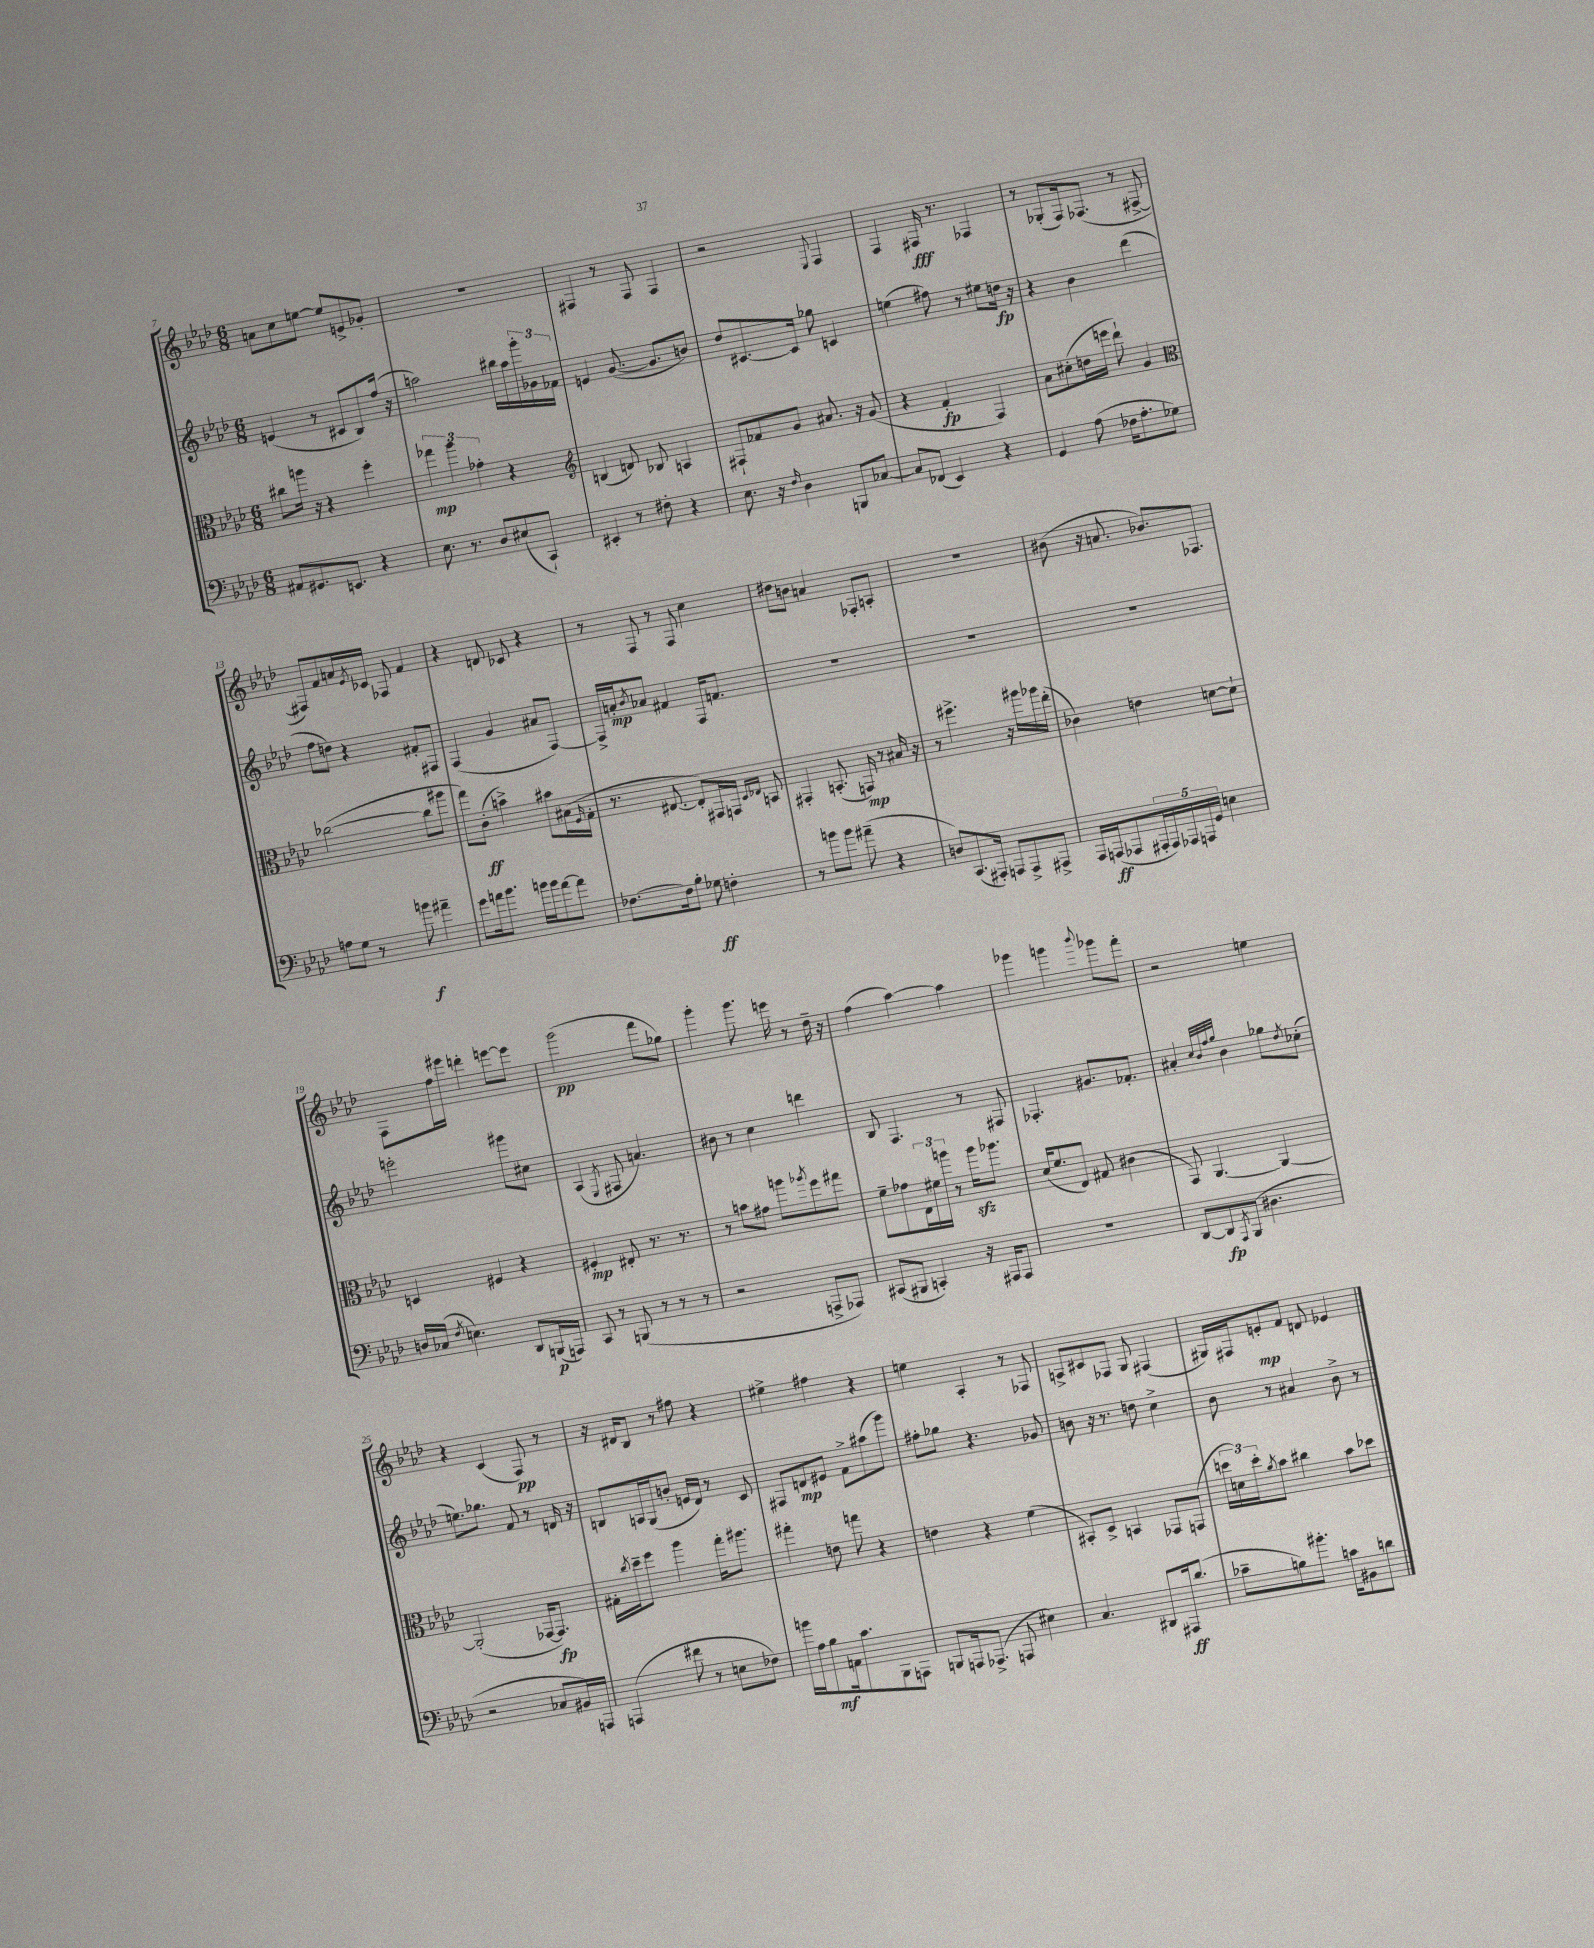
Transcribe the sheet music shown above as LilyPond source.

<<
\new StaffGroup <<
\new Staff = "s0" {
    \clef treble \key aes \major \numericTimeSignature \time 6/8
    a'8 c''8 e''8~ e''8 e'8-> ges'8-. |
    R2. |
    fis4 r8 fis8 fis4 |
    r2 \appoggiatura { ees8 } f4 |
    f4 fis16\fff r8. fes4 |
    r8 ges8-.( f16) fes8.( r8 fis8~-> |
    fis8) f'8 a'16 \acciaccatura { ees'8 } ces'16 fes8 f'4 |
    r4 d'8 ces'8 r4 |
    r8 f8 r8 f8 c''4 |
    dis''8 b'8 a'4 fes8-. a8-. |
    R2. |
    bis'8( r16 a'8. bes'8.) fes8. |
    f8 f''16 eis'''16 d'''4-. e'''8~ e'''8 |
    g'''2\pp( f'''8 ges''8) |
    g'''4-. g'''8. e'''16 r8 des''16-- r16 |
    f''4( aes''4~) aes''4 |
    ges'''4 g'''4 \appoggiatura { bes'''8 } ges'''8 f'''8-. |
    r2 e''4 |
    r4 c'4( f8\pp) r8 |
    r16 dis'16 bes8 r8 fis''8 r4 |
    eis''4-> fis''4 r4 |
    e''4 aes4-. r8 fes8 |
    a8-> cis'8 fes8 g8 fis4( |
    gis16) fis16 e'8-.\mp f'8 d'8 ees'4 \bar "|." |
}
\new Staff = "s1" {
    \clef treble \key aes \major \numericTimeSignature \time 6/8
    e'4( r8 cis'8 bes8) f''16( r16 |
    a''2) bis''16 a''16 \tuplet 3/2 { g'''16-. ges'16 fes'16 } |
    e'4 g'8.~( g'8. b'8) |
    des''8 cis'8.~ cis'16 ges''8 c'4 |
    e''4( fis''8) r8 eis''8 d''16\fp r16 |
    r4 bes'4 des'''4( |
    f''8 d''8) r4 fis'8-. fis8 |
    f4( g'4 ais'8 f8~) |
    f16-> a'16-.\mp \acciaccatura { bes'8 } aes'8 fis'4 f16 f'8. |
    R2. |
    R2. |
    R2. |
    e'''2-. gis'''8 cis''8 |
    aes4( \acciaccatura { ees8 } fis8 a'4.) |
    bis'8 r8 c''4 d'''4 |
    bes8 f4. r8 fis8 |
    fes4.-. gis'8. fes'8.-. |
    ais'4-. \grace { c''32 bes'32 f''32 g''32 } bes'4 ges''8 \acciaccatura { des''8 } ces''8-.( |
    e''8.) ges''8. f'8 r8 d'16 r16 |
    b8 a16 g16( b'8-. e'16 des'16) r8 c'8 |
    fis8 d'8\mp eis'8 f'8-> ais''8( g'''8) |
    fis''8-. ges''8 r4. ges'8 |
    b'8 r16 r8. d''8 c''4-> |
    bes'8 r8 ais'4 bes'8-> r8 \bar "|." |
}
\new Staff = "s2" {
    \clef alto \key aes \major \numericTimeSignature \time 6/8
    cis''8 a''16 r16 r4 f''4-. |
    \tuplet 3/2 { ges''4\mp aes''4 ges'4-. } r4 |
    \clef treble b4( d'8) bes8 a4 |
    fis8-! fes'8 g'8 ais'8. r16 g'8( |
    r4 f'4-.\fp f4) |
    aes'8 cis''8-.( d''16 e'''16 des'''8-!) g'4 |
    \clef alto ces''2~( ces''8 ais''8 |
    g''8) c'8-.\ff( b'4->) bis'8 bis16( \grace { f16 } g16-. |
    r8. eis8.~ eis8-.) gis,16 g,16 \grace { des16 ees16 } b,8 |
    gis,4-. b,8.-.( g,16\mp) r8 bis16 r16 |
    r8 fis''4.-> r16 ais''16 aes''16 ees''16-.( |
    ces'4) e'4 d'8~ d'8-! |
    d4 fis4 r4 |
    fis4-.\mp eis8-. r8. r8. |
    r8 b'8 gis'8 a''8 \acciaccatura { aes''8 } f''8 gis''8 |
    f'8-- ges'8 \tuplet 3/2 { ees16 fis'16 a''16 } r8 a''16\sfz aes''8. |
    des'16( f'8. ees8) gis8 cis'4( |
    g,8) aes,4.~ aes,4~ |
    aes,2-.( ges,16~ ges,8.\fp) |
    gis16-. \acciaccatura { c''8 } des''16-- f''8 aes''4 g''16-. ais''8. |
    gis''4-. e'8 g''8 r4 |
    e'4 r4 f'4( |
    bis,8-.) des8-> b,4 ges,8 g,8( |
    \tuplet 3/2 { d''16 d'16) d''16-. } \acciaccatura { aes'8 } bes'8 cis''4 bes'8 des''8 \bar "|." |
}
\new Staff = "s3" {
    \clef bass \key aes \major \numericTimeSignature \time 6/8
    ais,8 gis,8. e,8. r4 |
    ees8. r8. des8 eis8( c,8-!) |
    eis,4-. r8 fis8-. r4 |
    ees8. r16 \grace { f16 } des4 b,,8 ces8~ |
    ces8 fes,8( ees,4) r4 |
    g,4 aes8( fes16 aes8.-. ges8) |
    a8 g8 r8 b'8\f ais'4-- |
    g'8 a'16 bes'8. b'16 b'16 a'8~ a'8 |
    fes8.~ fes16 bes8-. ges8\ff f4-. |
    r8 b'8 b'8 ais'8--( r4 |
    d8) c,8.( ais,,16-.) a,,8 a,,8-> ais,,8-> |
    aes,,16 a,,16\ff( aes,,8 \tuplet 5/4 { ais,,16-. ais,,16) aes,,16 a,,16 g,16 } e4 |
    d16 ces16( \acciaccatura { f8 } e4.) des,8 b,,16\p( a,,16) |
    c,8 r8 b,,8( r8 r8 r8 |
    r2 a,,8-> aes,,8) |
    cis,8( bis,,8 c,4-.) r16 ais,,16 ais,,8 |
    R2. |
    des,8~ des,8\fp \acciaccatura { aes,,8 } bes,,8( dis4. |
    r2 ces8 bis,16) a,,16 |
    a,,4( fis'8 r8 e8 fes8) |
    b'16 aes16 bes8\mf a,16 c'8. bes,,8 a,,8 |
    b,,8 a,,16 aes,,8.->( a,,8 eis4) |
    c4. dis,8 ais,,16\ff des'8.( |
    ces'8-- b8) bis'8.-. c'16 bis,8 d'8 \bar "|." |
}
>>
>>
\layout { \context { \Score currentBarNumber = #7 } }
